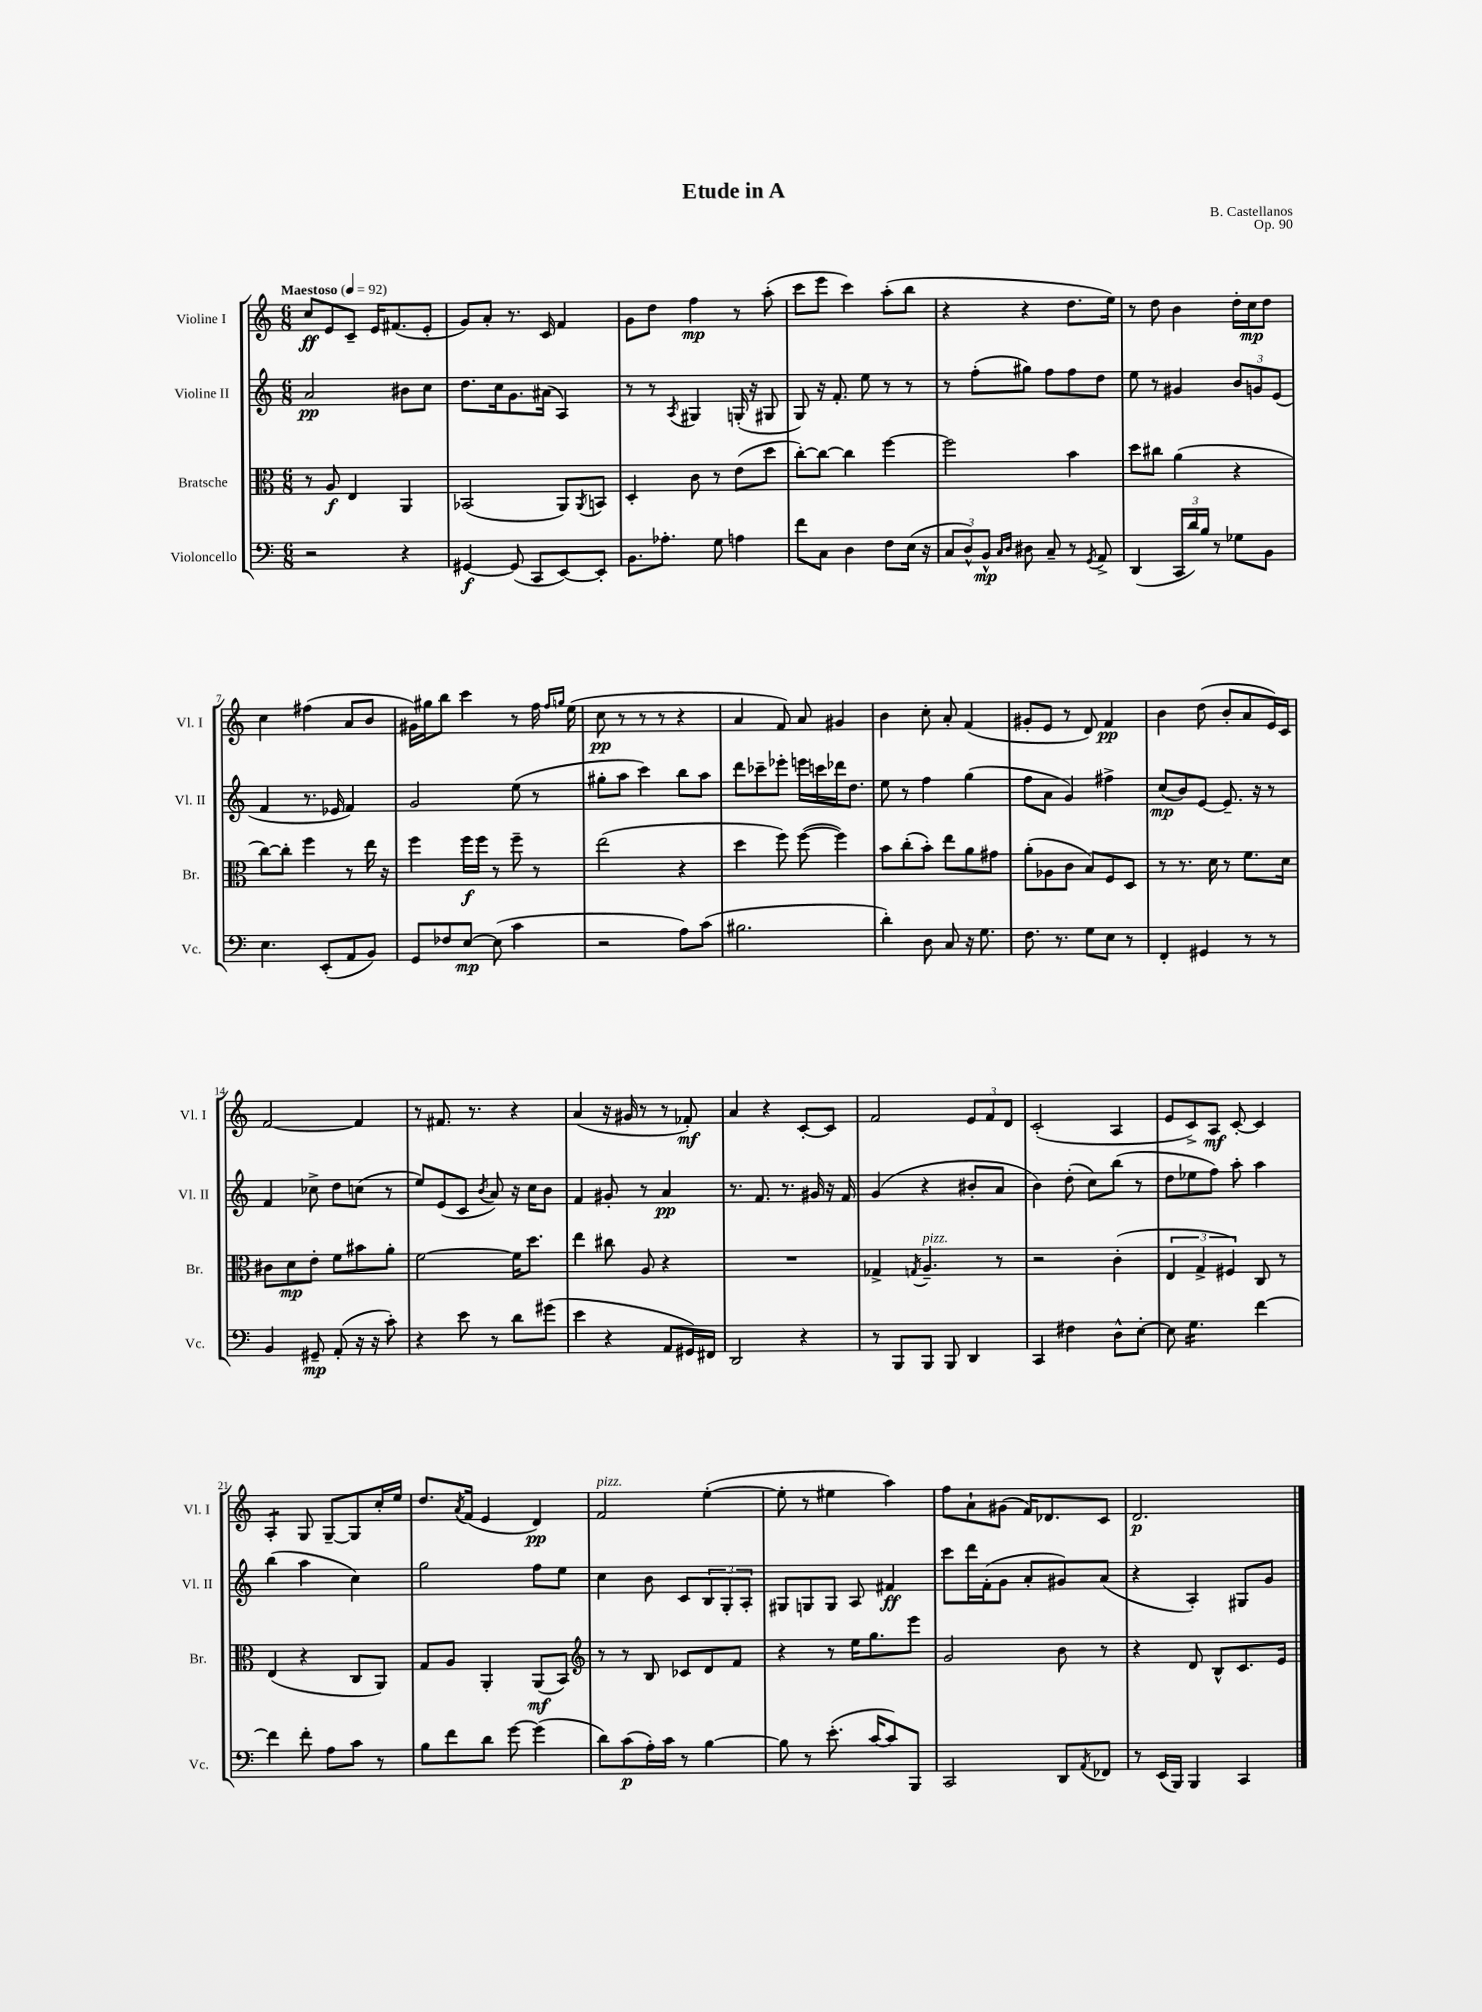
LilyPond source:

\header { title = "Etude in A" composer = "B. Castellanos" opus = "Op. 90" }
<<
\new StaffGroup <<
\new Staff = "s0" \with { instrumentName = "Violine I" shortInstrumentName = "Vl. I" } {
    \clef treble \key c \major \numericTimeSignature \time 6/8 \tempo "Maestoso" 4 = 92
    c''8\ff e'8 c'8-- e'16 fis'8.( e'8-. |
    g'8) a'8-. r8. c'16 f'4 |
    g'8 d''8 f''4\mp r8 a''8-.( |
    c'''8 e'''8 c'''4) a''8-.( b''8 |
    r4 r4 d''8. e''16) |
    r8 d''8 b'4 d''16-. c''16\mp d''8 |
    c''4 fis''4( a'8 b'8 |
    gis'16) gis''16 b''8 c'''4 r8 f''16 \grace { f''16 g''16 } e''16( |
    c''8\pp r8 r8 r8 r4 |
    a'4 f'8) a'8 gis'4 |
    b'4 c''8-. a'8-. f'4( |
    gis'8-. e'8 r8 d'8) f'4\pp |
    b'4 d''8( b'8-. a'8 e'16) c'16 |
    f'2~ f'4 |
    r8 fis'8. r8. r4 |
    a'4( r16 gis'16 r8 r8 fes'8-.\mf) |
    a'4 r4 c'8~-. c'8 |
    f'2 \tuplet 3/2 { e'8 f'8 d'8 } |
    c'2-.( a4 |
    e'8 c'8->) a8\mf c'8~-. c'4 |
    a4:8-. g8 g8~-- g8 c''16-. e''16 |
    d''8. \acciaccatura { a'8 } f'16( e'4 d'4\pp) |
    f'2^\markup { \italic "pizz." } e''4~-.( |
    e''8-. r8 eis''4 a''4) |
    f''8 a'8-! gis'8( f'16) des'8. c'8 |
    d'2.\p \bar "|." |
}
\new Staff = "s1" \with { instrumentName = "Violine II" shortInstrumentName = "Vl. II" } {
    \clef treble \key c \major \numericTimeSignature \time 6/8
    a'2\pp bis'8 c''8 |
    d''8. c''16 g'8. ais'16( a4) |
    r8 r8 \acciaccatura { a8 } gis4 g16-.( r16 gis8 |
    g8) r16 f'8.-. e''8 r8 r8 |
    r8 f''8-.( gis''8) f''8 f''8 d''8 |
    e''8 r8 gis'4 \tuplet 3/2 { b'8 g'8 e'8( } |
    f'4 r8. ees'16 f'4) |
    g'2 e''8( r8 |
    gis''8-. a''8 c'''4) b''8 a''8 |
    d'''8 ces'''8-- ees'''8-. e'''16 c'''16 des'''16 d''8. |
    e''8 r8 f''4 g''4( |
    f''8 a'8 g'4) fis''4-> |
    c''8\mp( b'8) e'8~ e'8.-- r16 r8 |
    f'4 ces''8-> d''8 c''8( r8 |
    e''8) e'8( c'8 \acciaccatura { b'8 } a'8) r16 c''16 b'8 |
    f'4 gis'8-. r8 a'4\pp |
    r8. f'8. r8. gis'16 r16 f'16 |
    g'4( r4 bis'8-. a'8 |
    b'4) d''8-.( c''8) b''8( r8 |
    d''8 ees''8 f''8) a''8-. a''4 |
    b''4( a''4 c''4) |
    g''2 f''8 e''8 |
    c''4 b'8 c'8 \tuplet 3/2 { b8 g8-. a8-. } |
    gis8 g8 g8 a8 fis'4\ff |
    c'''8 d'''16 f'16-.( g'8 a'8-. gis'8) a'8( |
    r4 a4-.) gis8 g'8 \bar "|." |
}
\new Staff = "s2" \with { instrumentName = "Bratsche" shortInstrumentName = "Br." } {
    \clef alto \key c \major \numericTimeSignature \time 6/8
    r8 a8\f e4 a,4 |
    bes,2( a,8) \acciaccatura { a,8 } b,8 |
    d4-. c'8 r8 e'8( d''8 |
    c''8~-.) c''8~ c''4 f''4~ |
    f''2 b'4 |
    d''8 cis''8 a'4( r4 |
    c''8~) c''8-. f''4 r8 e''16 r16 |
    f''4 f''16\f f''16 r8 f''8-- r8 |
    e''2( r4 |
    d''4 f''8) f''8~( f''4) |
    b'8 c''8-.( b'8-.) e''8 a'8 gis'8 |
    a'8-.( aes8 c'8 b8) f8 d8 |
    r8 r8. d'16 r8 f'8. d'16 |
    cis'8 d'8\mp e'8-. f'8 bis'8 a'8-. |
    f'2~ f'16 d''8. |
    e''4 cis''8 a8 r4 |
    R2. |
    ges4-> \acciaccatura { g8 } a4.--^\markup { \italic "pizz." } r8 |
    r2 c'4-.( |
    \tuplet 3/2 { e4 g4-> fis4) } c8 r8 |
    e4( r4 c8 a,8) |
    g8 a8 a,4-. a,8\mf( b,8) |
    \clef treble r8 r8 b8 ces'8 d'8 f'8 |
    r4 r8 e''16 g''8. e'''8 |
    g'2 b'8 r8 |
    r4 d'8 b8-^ c'8. e'16 \bar "|." |
}
\new Staff = "s3" \with { instrumentName = "Violoncello" shortInstrumentName = "Vc." } {
    \clef bass \key c \major \numericTimeSignature \time 6/8
    r2 r4 |
    gis,4~\f gis,8( c,8 e,8~) e,8-. |
    b,8. aes8.-. g8 a4 |
    f'8 c8 d4 f8 e16( r16 |
    \tuplet 3/2 { c8 d8-^) b,8-^\mp } \grace { c16 d16 } dis8 c8-- r8 \acciaccatura { g,8 } a,8-> |
    d,4( \tuplet 3/2 { c,16 d'16) b16 } r8 ges8 b,8 |
    e4. e,8-.( a,8 b,8) |
    g,8 fes8 e8~\mp e8( c'4 |
    r2 a8) c'8( |
    bis2. |
    d'4-.) d8 c8 r16 g8. |
    f8. r8. g8 e8 r8 |
    f,4-. gis,4 r8 r8 |
    b,4 gis,8--\mp a,8-.( r16 r16 c'8-.) |
    r4 e'8 r8 d'8 gis'8( |
    e'4 r4 a,8 gis,16) fis,16 |
    d,2 r4 |
    r8 b,,8 b,,8 b,,8 d,4 |
    c,4 fis4 d8-^ e8~-. |
    e8 g4.:16 f'4~ |
    f'4 f'8-. a8 c'8 r8 |
    b8 f'8 d'8 g'8~ g'4( |
    d'8) c'8\p( a16-.) c'16 r8 b4~ |
    b8 r8 e'8.-.( c'16~ c'8) b,,8 |
    c,2 d,8 \acciaccatura { a,8 } fes,8 |
    r8 e,16( b,,16) b,,4 c,4 \bar "|." |
}
>>
>>
